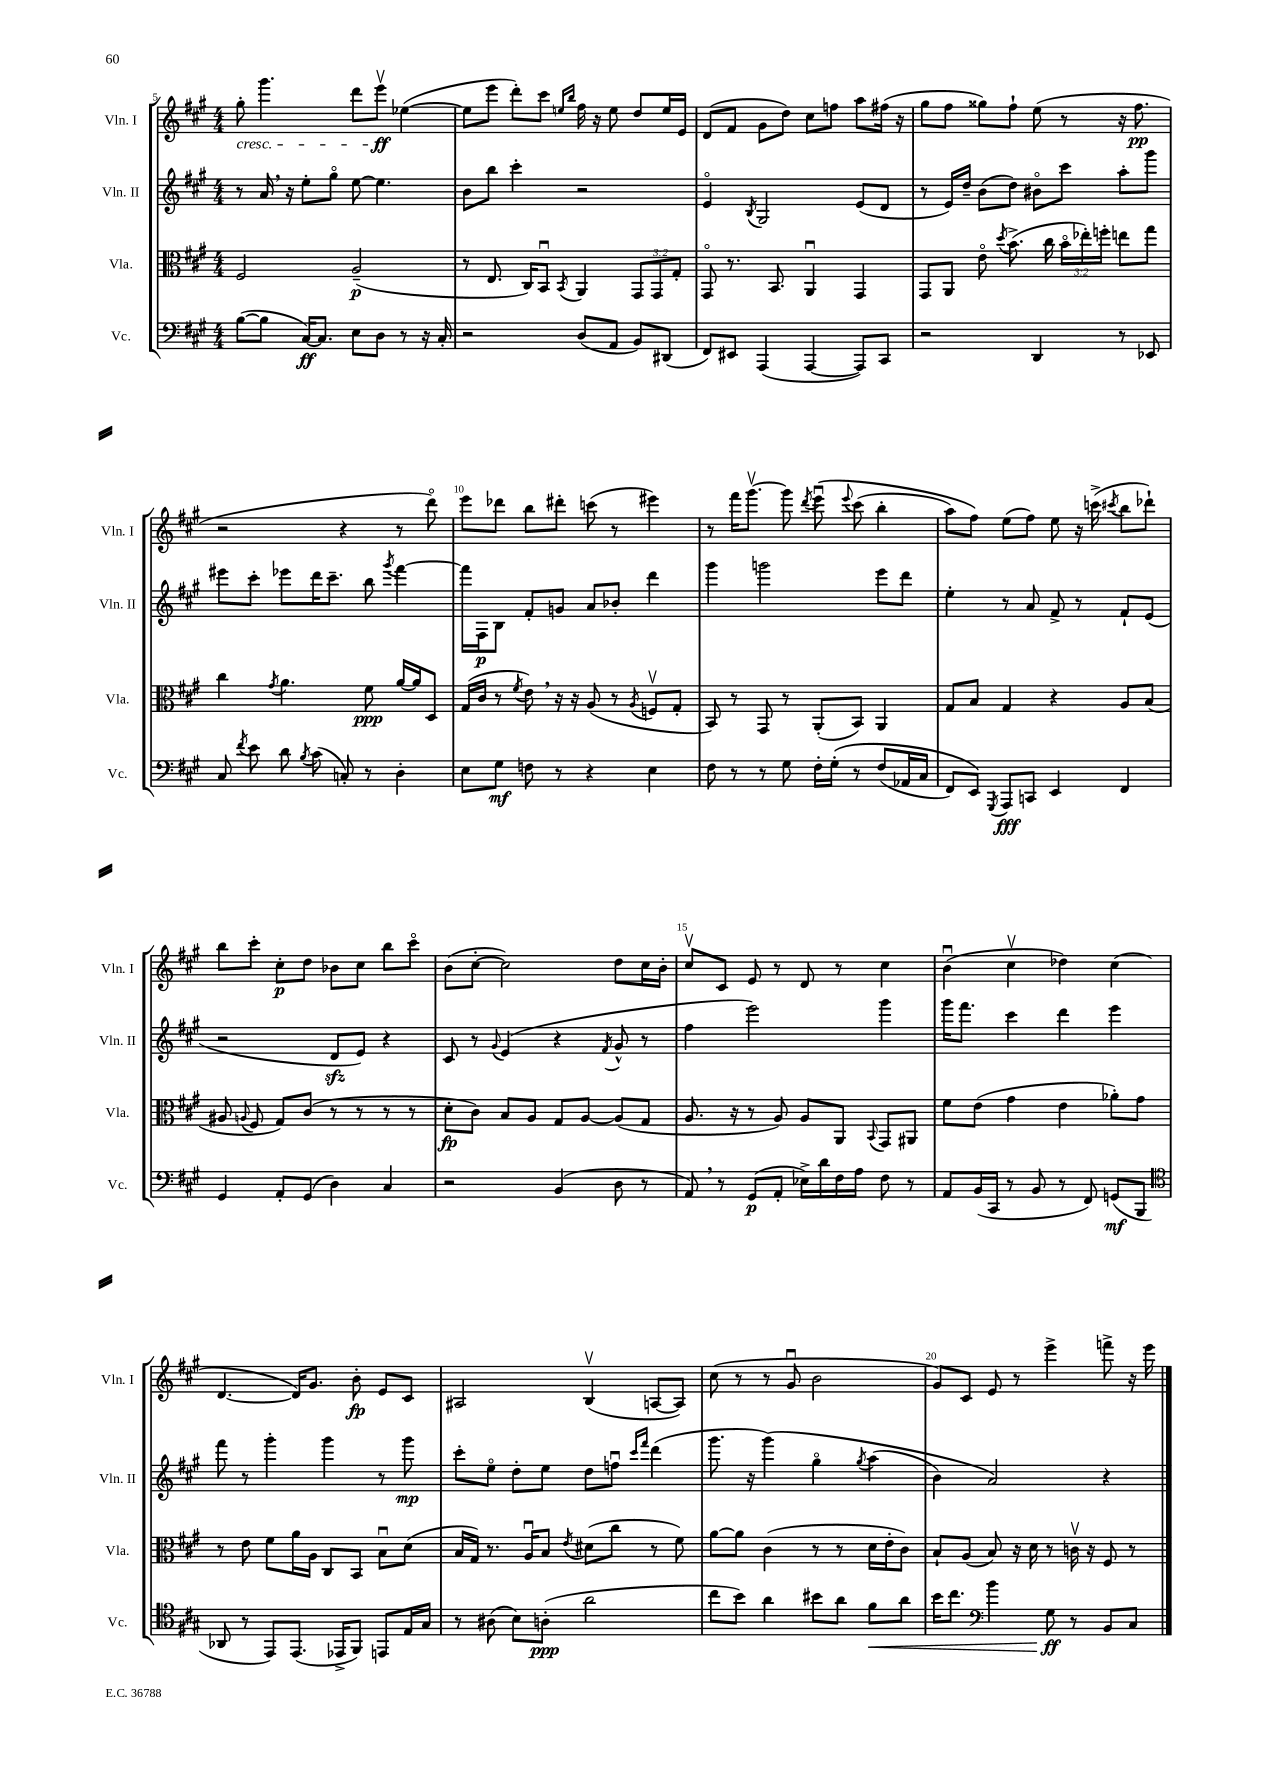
<<
\new StaffGroup <<
\new Staff = "s0" \with { instrumentName = "Vln. I" shortInstrumentName = "Vln. I" } {
    \clef treble \key a \major \numericTimeSignature \time 4/4
    \autoBeamOff gis''8-.\cresc gis'''4. d'''8[ e'''8]\upbow\ff\! ees''4~( |
    ees''8[ e'''8] d'''8[-.) cis'''8] \grace { e''16[ b''16] } fis''16 r16 e''8 d''8[ e''16 e'16] |
    d'8[( fis'8] gis'8[ d''8]) cis''8[ f''8] a''8[ fis''16]( r16 |
    gis''8[ fis''8] gisis''8[) fis''8]-! e''8( r8 r16 fis''8.\pp |
    r2 r4 r8 d'''8\flageolet) |
    e'''8[ des'''8] b''8[ dis'''8]-. c'''8( r8 eis'''4) |
    r8 fis'''16[ gis'''8.]~\upbow gis'''8 \acciaccatura { d'''8 } e'''8\downbow\( \appoggiatura { e'''8 } cis'''8( b''4-. |
    a''8[) fis''8]\) e''8[( fis''8]) e''8 r16 c'''16->( \acciaccatura { cis'''8 } b''8[ des'''8]-!) |
    b''8[ cis'''8]-. cis''8[-.\p d''8] bes'8[ cis''8] b''8[ cis'''8]\flageolet |
    b'8[( cis''8]~-. cis''2) d''8[ cis''16 b'16]-. |
    cis''8[\upbow cis'8] e'8 r8 d'8 r8 cis''4 |
    b'4\downbow( cis''4\upbow des''4) cis''4( |
    d'4.~ d'16[) gis'8.] b'8-.\fp e'8[ cis'8] |
    ais2 b4\upbow( a8[~ a8]) |
    cis''8( r8 r8 gis'8\downbow b'2 |
    gis'8[) cis'8] e'8 r8 e'''4-> f'''8-> r16 e'''16 \bar "|." |
}
\new Staff = "s1" \with { instrumentName = "Vln. II" shortInstrumentName = "Vln. II" } {
    \clef treble \key a \major \numericTimeSignature \time 4/4
    \autoBeamOff r8 a'16 \breathe r16 e''8[-. gis''8]\flageolet e''8~ e''4. |
    b'8[ b''8] cis'''4-. r2 |
    e'4\flageolet \acciaccatura { b8 } gis2 e'8[( d'8] |
    r8 e'16[) d''16]-- b'8[( d''8]) bis'8[\flageolet cis'''8] a''8[-. gis'''8] |
    eis'''8[ cis'''8]-. ees'''8[ d'''16 cis'''8.]-- b''8 \acciaccatura { gis'''8 } fis'''4~ |
    fis'''16[ fis16\p b8] fis'8[-. g'8] a'8[ bes'8]-. d'''4 |
    gis'''4 g'''2 e'''8[ d'''8] |
    e''4-. r8 a'8 fis'8-> r8 fis'8[-! e'8]( |
    r2 d'8[\sfz e'8]) r4 |
    cis'8 r8 \appoggiatura { gis'8 } e'4( r4 \acciaccatura { fis'8 } gis'8-^ r8 |
    fis''4 e'''2) gis'''4 |
    gis'''16[ fis'''8.] cis'''4 d'''4 e'''4 |
    fis'''8 r8 gis'''4-. gis'''4 r8 gis'''8\mp |
    cis'''8[-. e''8]\flageolet d''8[-. e''8] d''8[ f''8]\downbow \grace { cis'''16[ fis'''16] } d'''4( |
    gis'''8. r16 gis'''4)\( gis''4\flageolet \acciaccatura { gis''8 } a''4( |
    b'4) a'2\) r4 \bar "|." |
}
\new Staff = "s2" \with { instrumentName = "Vla." shortInstrumentName = "Vla." } {
    \clef alto \key a \major \numericTimeSignature \time 4/4 \override Staff.TupletNumber.text = #tuplet-number::calc-fraction-text
    \autoBeamOff fis2 a2--\p( |
    r8 e8. cis16[) b,8]\downbow \acciaccatura { b,8 } a,4 \tuplet 3/2 { gis,8[ gis,8 gis8]-. } |
    gis,8\flageolet r8. b,8. a,4\downbow gis,4 |
    gis,8[ a,8] e'8\flageolet \acciaccatura { d''8 } b'8.->( cis''16 \tuplet 3/2 { b'16[\flageolet ees''16-.) f''16]-. } e''8[ gis''8] |
    cis''4 \acciaccatura { gis'8 } a'4. fis'8\ppp a'16[~ a'16 d8] |
    gis16[( cis'16] r8 \acciaccatura { fis'8 } e'8) \breathe r16 r16 a8( r8 \acciaccatura { a8 } f8[\upbow gis8]-. |
    b,8) r8 gis,8 r8 a,8[-.( b,8]) a,4 |
    gis8[ b8] gis4 r4 a8[ b8]( |
    ais8 \appoggiatura { a8 } fis8 gis8[) cis'8]( r8 r8 r8 r8 |
    d'8[-.\fp cis'8]) b8[ a8] gis8[ a8]~ a8[( gis8] |
    a8. r16 r8 a8) a8[ a,8] \appoggiatura { b,8 } gis,8[ ais,8] |
    fis'8[ e'8]( gis'4 e'4 aes'8[-.) gis'8] |
    r8 e'8 fis'8[ a'16 a16] cis8[ b,8] b8[\downbow d'8]( |
    b16[ gis16]) r8. a16[\downbow b8] \acciaccatura { e'8 } dis'8[( cis''8] r8 fis'8) |
    a'8[~ a'8] cis'4( r8 r8 d'16[ e'16-. cis'8]) |
    b8[-! a8]( b8) r16 d'16 r8 c'16\upbow r16 fis8 r8 \bar "|." |
}
\new Staff = "s3" \with { instrumentName = "Vc." shortInstrumentName = "Vc." } {
    \clef bass \key a \major \numericTimeSignature \time 4/4
    \autoBeamOff b8[~( b8] cis16[~\ff) cis8.] e8[ d8] r8 r16 cis16-. |
    r2 d8[( a,8] b,8[) dis,8]( |
    fis,8[) eis,8] a,,4( a,,4~ a,,8[) cis,8] |
    r2 d,4 r8 ees,8 |
    cis8 \acciaccatura { fis'8 } e'8 d'8 \acciaccatura { b8 } cis'8( c8-.) r8 d4-. |
    e8[ gis8]\mf f8 r8 r4 e4 |
    fis8 r8 r8 gis8 fis16[-. gis16]-.\( r8 fis8[( aes,16 cis16] |
    fis,8[) e,8]\) \acciaccatura { gis,,8 } a,,8[\fff c,8] e,4 fis,4 |
    gis,4 a,8[-. gis,8]( d4) cis4 |
    r2 b,4( d8 r8 |
    a,8) \breathe r8 gis,8[\p( a,8]-. ees16[->) d'16 fis16 a16] fis8 r8 |
    a,8[ b,16( cis,16] r8 b,8 r8 fis,8) g,8[\mf( b,,8] |
    \clef tenor aes,8 r8 e,8[) e,8.]( ees,16[-> fis,8]) e,8[ e16 gis16] |
    r8 ais8( b8[) a8]-.\ppp( a'2 |
    cis''8[ b'8]) a'4 bis'8[ a'8] fis'8[\< a'8] |
    b'16[ cis''8.] \clef bass b'4 gis8\ff\! r8 b,8[ cis8] \bar "|." |
}
>>
>>
\layout { \context { \Score currentBarNumber = #5 \override BarNumber.break-visibility = ##(#f #t #t) barNumberVisibility = #(every-nth-bar-number-visible 5) } }
